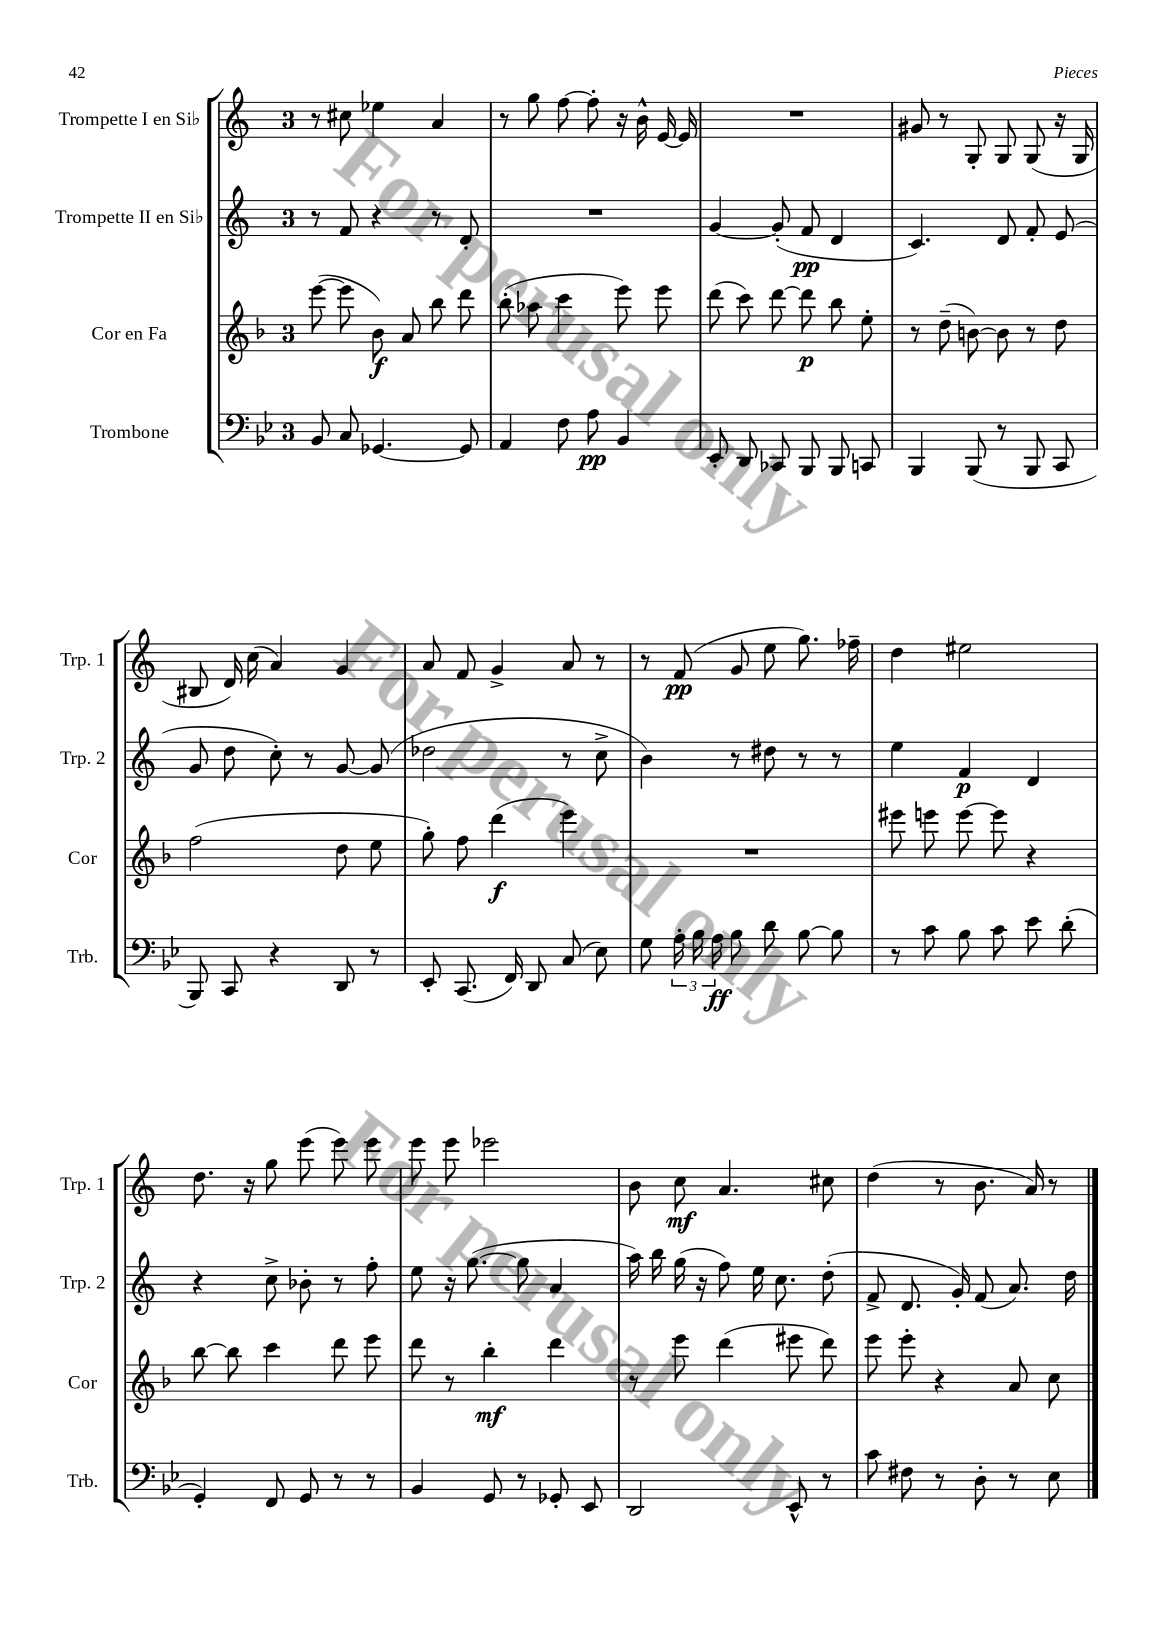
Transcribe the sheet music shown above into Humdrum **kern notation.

**kern	**kern	**kern	**kern
*staff4	*staff3	*staff2	*staff1
*clefF4	*clefG2	*clefG2	*clefG2
*k[b-e-]	*k[b-]	*k[]	*k[]
*M3/4	*M3/4	*M3/4	*M3/4
8BB-	([8eee	8r	8r
8C	8eee]	8f	8cc#
[4.GG-	8b-)	4r	4ee-
.	8a	.	.
.	8bb-	8r	4a
8GG-]	8ddd	8d'	.
=	=	=	=
4AA	(8bb-'	2.r	8r
.	8aa-	.	8gg
8F	4ccc	.	[8ff
8A	.	.	8ff']
4BB-	8eee)	.	16r
.	.	.	16b^^
.	8eee	.	[16e
.	.	.	16e]
=	=	=	=
8EE-'	(8ddd	[4g	2.r
8DD	8ccc)	.	.
8CC-	[8ddd	(8g']	.
8BBB-	8ddd]	8f	.
8BBB-	8bb-	4d	.
8CC	8ee'	.	.
=	=	=	=
4BBB-	8r	4.c)	8g#
.	(8dd~	.	8r
(8BBB-	[8b)	.	8G'
8r	8b]	8d	8G
8BBB-	8r	8f'	(8G
8CC	8dd	(8e	16r
.	.	.	16G
=	=	=	=
8BBB-)	(2ff	8g	8B#
8CC	.	8dd	16d)
.	.	.	(16cc
4r	.	8cc')	4a)
.	.	8r	.
8DD	8dd	[8g	4g
8r	8ee	(8g]	.
=	=	=	=
8EE-'	8gg')	2dd-	8a
(8.CC	8ff	.	8f
.	(4ddd	.	4g^
16FF)	.	.	.
8DD	.	.	.
(8C	4eee)	8r	8a
8E-)	.	8cc^	8r
=	=	=	=
8G	2.r	4b)	8r
24A'	.	.	(8f
24B-	.	.	.
24A	.	.	.
8B-	.	8r	8g
8d	.	8dd#	8ee
[8B-	.	8r	8.gg)
8B-]	.	8r	.
.	.	.	16ff-~
=	=	=	=
8r	8eee#	4ee	4dd
8c	8eee	.	.
8B-	[8eee	4f	2ee#
8c	8eee]	.	.
8e-	4r	4d	.
(8d'	.	.	.
=	=	=	=
4GG')	[8bb-	4r	8.dd
.	8bb-]	.	.
.	.	.	16r
8FF	4ccc	8cc^	8gg
8GG	.	8b-'	(8eee
8r	8ddd	8r	8eee)
8r	8eee	8ff'	8eee
=	=	=	=
4BB-	8ddd	8ee	8eee
.	8r	16r	8eee
.	.	([8.gg	.
8GG	4bb-'	.	2eee-
8r	.	8gg]	.
8GG-'	4ddd	4a	.
8EE-	.	.	.
=	=	=	=
2DD	8r	16aa)	8b
.	.	16bb	.
.	8eee	(16gg	8cc
.	.	16r	.
.	(4ddd	8ff)	4.a
.	.	16ee	.
.	.	8.cc	.
8EE-^^	8eee#	.	.
8r	8ddd)	(8dd'	8cc#
=	=	=	=
8c	8eee	8f^	(4dd
8F#	8eee'	8.d	.
8r	4r	.	8r
.	.	16g')	.
8D'	.	(8f	8.b
8r	8a	8.a)	.
.	.	.	16a)
8E-	8cc	.	8r
.	.	16dd	.
==	==	==	==
*-	*-	*-	*-
